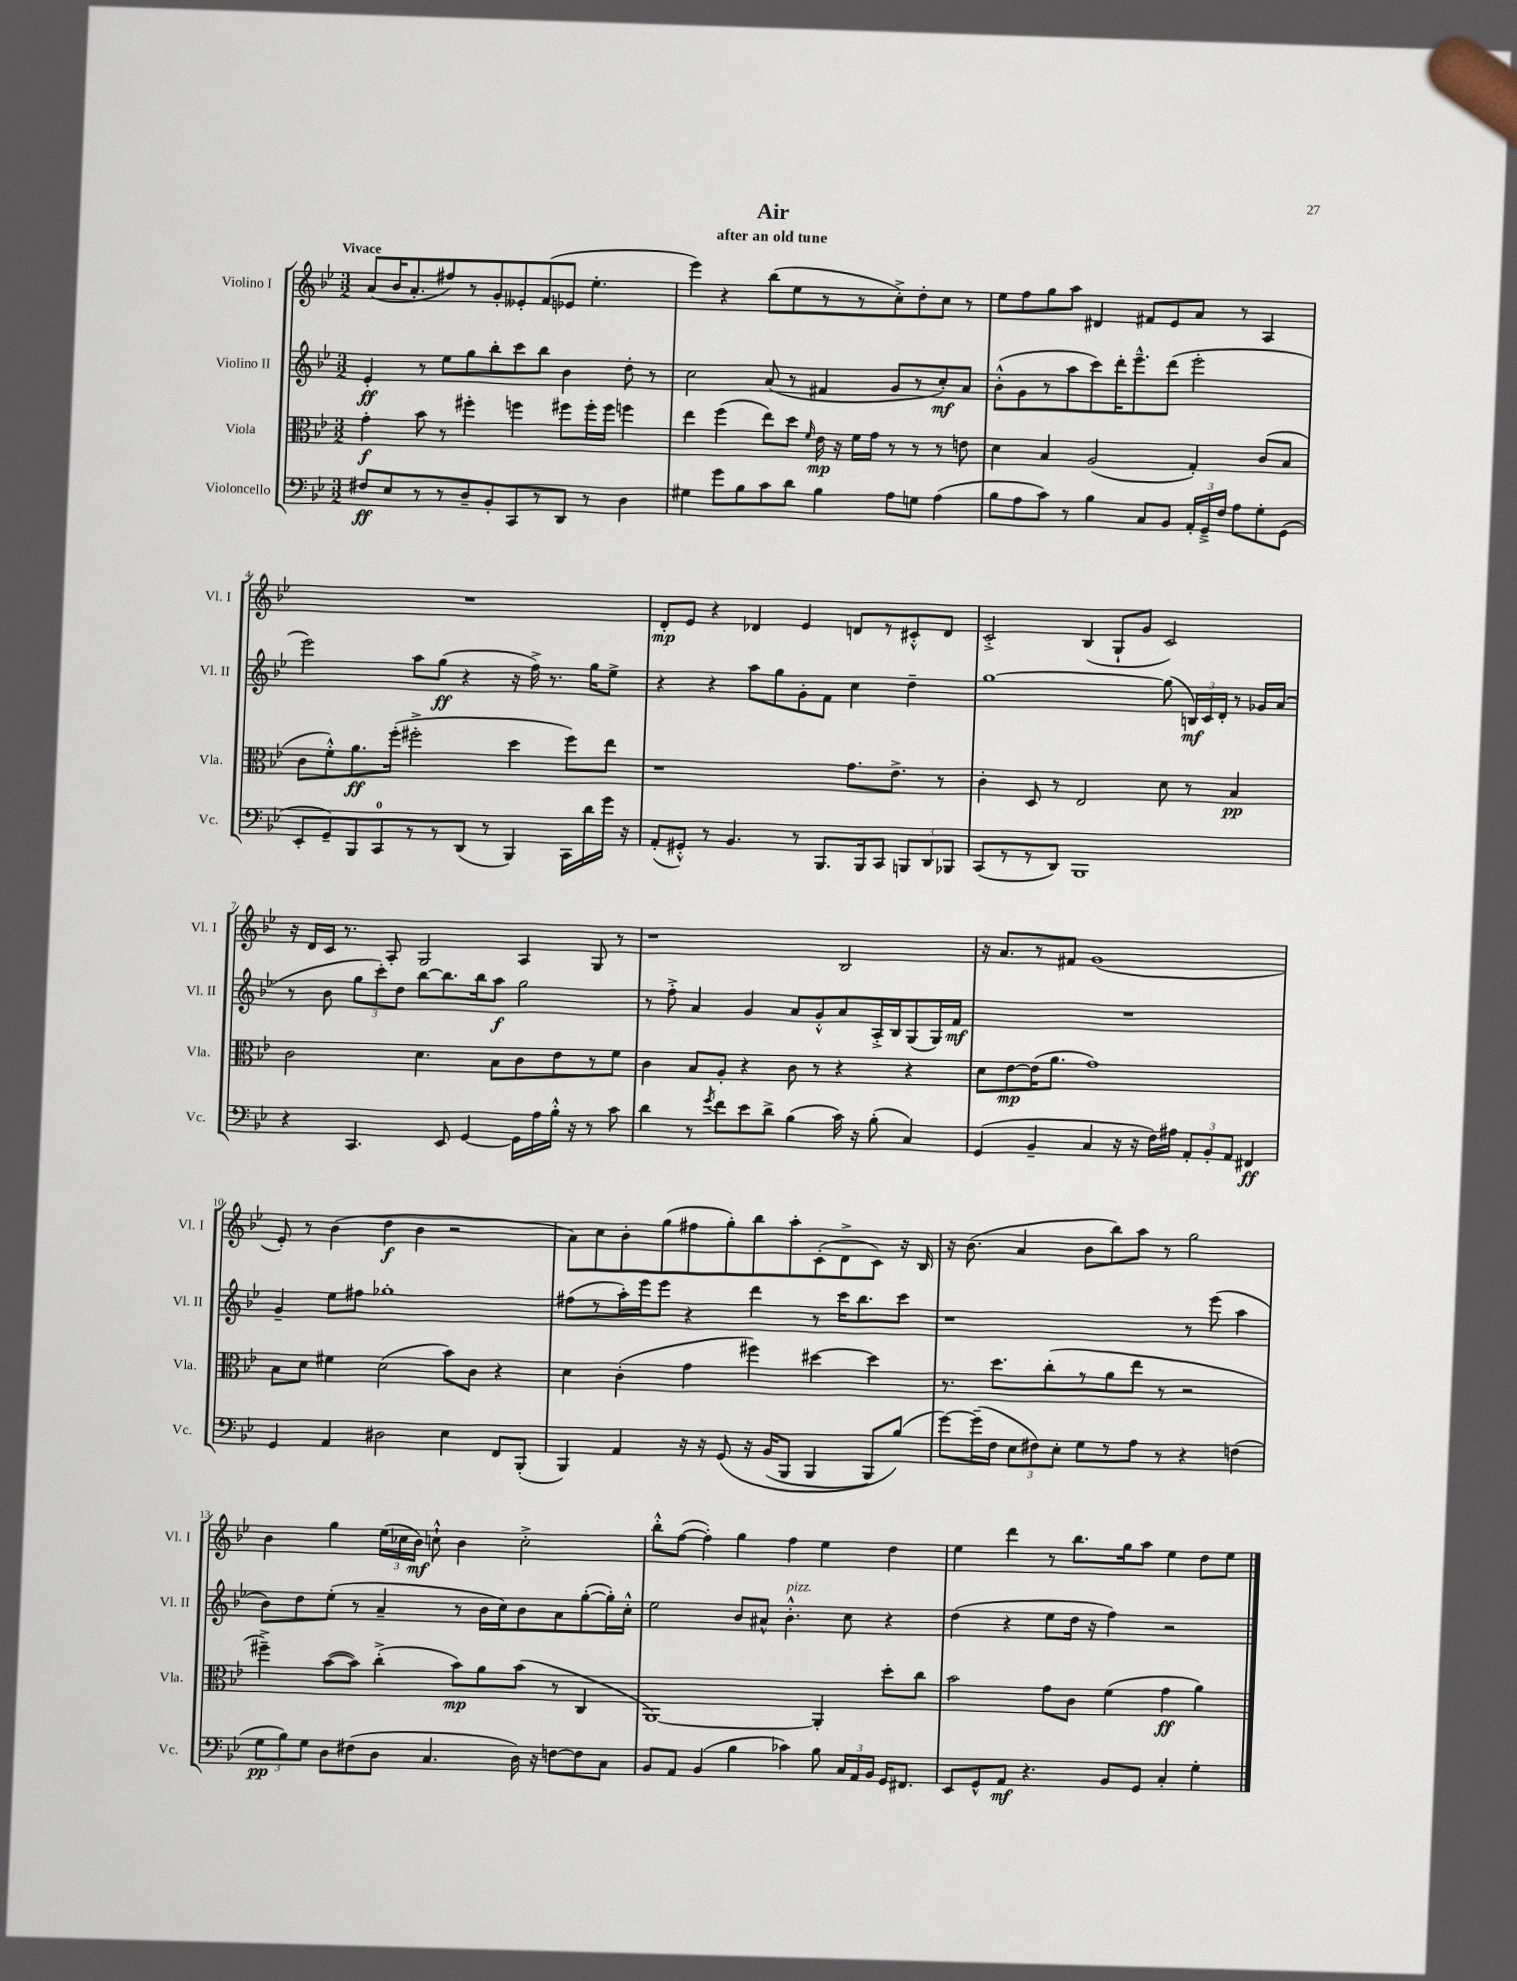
\header { title = "Air" subtitle = "after an old tune" }
<<
\new StaffGroup <<
\new Staff = "s0" \with { instrumentName = "Violino I" shortInstrumentName = "Vl. I" } {
    \clef treble \key bes \major \numericTimeSignature \time 3/2 \tempo "Vivace"
    \autoBeamOff a'8[( bes'16 a'8.-. fis''8) r8 g'8-. eeses'8-. f'8( ees'8] ees''4.-. |
    ees'''4) r4 bes''8[( ees''8 r8 r8 c''8-.->) d''8-. c''8] r8 |
    ees''8[ f''8 g''8 a''8] dis'4 fis'8[ ees'8 a'8] r8 a4 |
    R1. |
    d'8[-.\mp ees'8] r4 des'4 ees'4 d'8[ r8 cis'8-.-^ d'8] |
    c'2-.-> bes4( g8[-! g'8] c'2) |
    r16 d'16[ c'16] r8. a8-. g2 a4 g8 r8 |
    r1 bes2 |
    r16 a'8.[ r8 fis'8] g'1( |
    ees'8-.) r8 bes'4( d''4\f bes'4 r2 |
    a'8[) c''8 bes'8-. g''8( fis''8 g''8-.) bes''8 a''8-. c'8-.( d'8-> c'8]) r16 bes16 |
    r16 bes'8.( a'4 bes'8[ bes''8) a''8] r8 g''2 |
    bes'4 g''4 \tuplet 3/2 { ees''16[( ces''16 bes'16]\mf) } c''8-!-^ bes'4 c''2-.-> |
    bes''8[-.-^ f''8]~( f''4-.) g''4 f''4 ees''4 d''4 |
    ees''4 d'''4 r8 bes''8.[ g''16 a''8] ees''4 d''8[ ees''8] \bar "|." |
}
\new Staff = "s1" \with { instrumentName = "Violino II" shortInstrumentName = "Vl. II" } {
    \clef treble \key bes \major \numericTimeSignature \time 3/2
    \autoBeamOff ees'4-.\ff r8 ees''8[ g''8 bes''8-. c'''8 bes''8] bes'4 d''8-. r8 |
    c''2 a'8( r8 fis'4 g'8[ r8 c''8-.\mf) a'8] |
    bes'8[-.-^( g'8 r8 a''8 c'''8) d'''16-. ees'''8.---^ d'''8]( ees'''2-. |
    ees'''2) a''8[ g''8]\ff( r4 r16 f''16->) r8. g''16[ ees''8]-> |
    r4 r4 a''8[ g''8 g'8-. f'8] c''4 d''4-- |
    g''1~ g''8( \tuplet 3/2 { b16[\mf) c'16 d'16]-. } r8 ges'16[ a'16]( |
    r8 bes'8 \tuplet 3/2 { g''8[ c'''8-.) d''8] } bes''8[~ bes''8. bes''16 a''8]\f g''2 |
    r8 f''8-.-> a'4 g'4 a'8[ g'8-.-^ a'8 a16-.-> bes16 g8( g16) f'16]\mf |
    R1. |
    g'4-- ees''8[ fis''8] ges''1-. |
    fis''8[( r8 a''16-.) ees'''16 ees'''8] r4 d'''4 r8 c'''16[ bes''8. c'''8] |
    r1 r8 ees'''8( a''4 |
    bes'8[) d''8 ees''8]-.( r8 a'4-- r8 bes'16[ c''16) bes'8 a'8 g''8~-.( g''16-.) c''16]-.-^ |
    ees''2 bes'8[ ais'8]-^ bes'4.-.-^^\markup { \italic "pizz." } c''8 r4 |
    d''4( r4 ees''8[ d''16] r16 f''4) r2 \bar "|." |
}
\new Staff = "s2" \with { instrumentName = "Viola" shortInstrumentName = "Vla." } {
    \clef alto \key bes \major \numericTimeSignature \time 3/2
    \autoBeamOff g'4-.\f bes'8 r8 fis''4-. f''4 fis''8[ fis''16-. fis''16] f''4 |
    ees''4 f''4( ees''8[) d''8] \grace { f'16 } ees'16\mp r16 f'16[ g'16] r8 r8 r8 e'8 |
    d'4 bes4 a2( g4-.) c'8[( bes8] |
    c'8[ f'8-.-^) a'8.\ff f''16]-.( fis''2-.-> d''4 fis''8[) ees''8] |
    r1 g'8.[ ees'8.]-> r8 |
    c'4-. d8 r8 ees2 d'8 r8 bes4\pp |
    c'2 d'4. bes8[ c'8 ees'8 r8 f'8] |
    c'4 bes8[ a8]-. r4 c'8 r8 r4 r4 |
    d'8[ ees'8~\mp ees'16( a'8.] g'1) |
    bes8[ d'8] fis'4 d'2( bes'8[) c'8] r4 |
    d'4 c'4-.( g'4 fis''4) dis''4~ dis''4 |
    r8. d''8.[ c''8-.( r8 a'8 ees''8] r8 r2 |
    fis''4--->) bes'8[~( bes'8]) c''4-.->( bes'8[\mp) a'8 bes'8]( r8 c4 |
    a,1~) a,4-. d''8[-. c''8] |
    bes'2 g'8[ c'8] f'4( g'4\ff a'4) \bar "|." |
}
\new Staff = "s3" \with { instrumentName = "Violoncello" shortInstrumentName = "Vc." } {
    \clef bass \key bes \major \numericTimeSignature \time 3/2
    \autoBeamOff fis8[\ff ees8 r8 r8 d8-- bes,8-. c,8 r8 d,8] r8 d4 |
    gis4 g'8[ bes8 c'8 d'8] bes4 a8[ g8] a4( |
    bes8[ a8 c'8]) r8 bes4 c8[ bes,8] \tuplet 3/2 { a,16[-. g,16---> f16] } a8[ g8-. g,8]( |
    ees,8[-. g,8--) bes,,8 c,8-0 r8 r8 d,8]( r8 bes,,4) c,16[ d'16 g'16] r16 |
    a,8[-.( gis,8]-.-^) r8 bes,4. r8 bes,,8.[ bes,,16 c,8] \tuplet 3/2 { b,,8[ d,8 bes,,8] } |
    c,8[( r8 r8 d,8]) bes,,1 |
    r4 c,4. ees,8 g,4~ g,16[ a16 bes16]-.-^ r16 r8 c'8 |
    d'4 r8 \acciaccatura { g'8 } f'8[ ees'8 d'8]-> bes4( c'16) r16 bes8-.( c4) |
    g,4( bes,4-- c4 r16 r16 f16[) ais16] \tuplet 3/2 { a,8[-. bes,8-. a,8] } fis,4\ff |
    g,4 a,4 dis2 ees4 f,8[ bes,,8]-.( |
    bes,,4) a,4 r16 r16 g,8\( r16 bes,16[( bes,,8] bes,,4 bes,,8[) bes8](\) |
    g'8[~) g'16--( f16] \tuplet 3/2 { ees8[ fis8) ees8]-. } g8[ r8 a8] r8 r4 f4( |
    \tuplet 3/2 { g8[\pp bes8) g8] } d8[ fis8( d8] c4. d16) r16 f8[~ f8 c8] |
    bes,8[ a,8] bes,4( bes4 ces'4) bes8 \tuplet 3/2 { c16[ a,16 bes,16] } g,16[ fis,8.] |
    ees,8[ g,8-^ a,8]\mf r4. bes,8[ g,8] c4-. g4-. \bar "|." |
}
>>
>>
